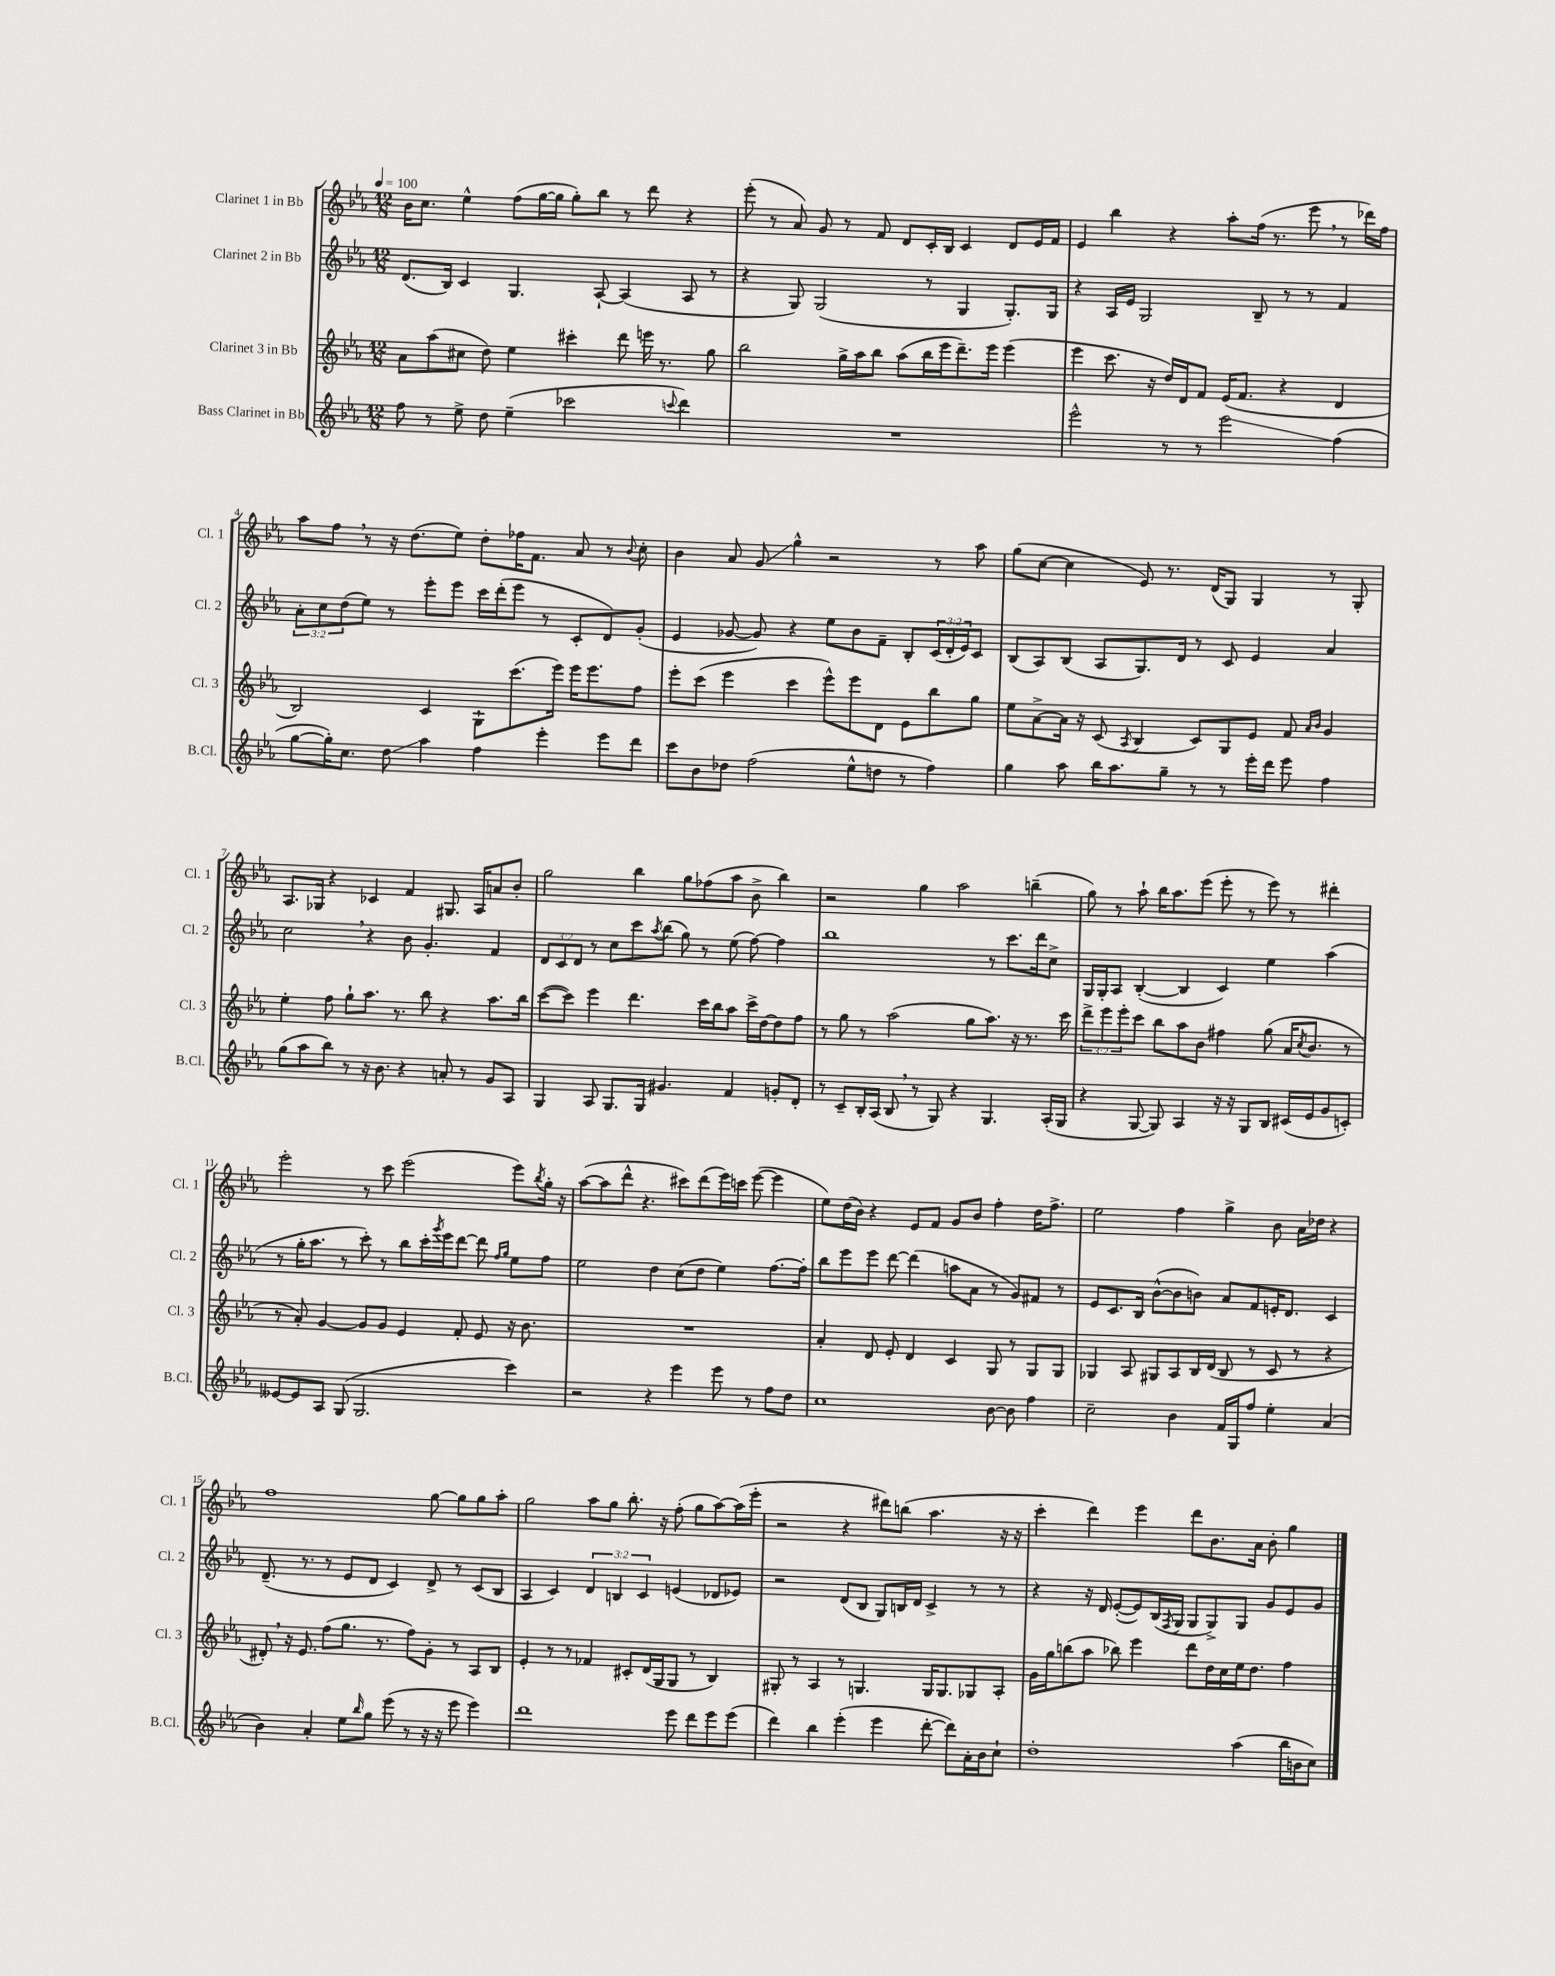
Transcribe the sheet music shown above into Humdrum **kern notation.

**kern	**kern	**kern	**kern
*staff4	*staff3	*staff2	*staff1
*clefG2	*clefG2	*clefG2	*clefG2
*k[b-e-a-]	*k[b-e-a-]	*k[b-e-a-]	*k[b-e-a-]
*M12/8	*M12/8	*M12/8	*M12/8
*MM100	*MM100	*MM100	*MM100
8ff	8a-	(8.d	16b-
.	.	.	8.cc
8r	(8aa-	.	.
.	.	16B-)	.
8ee-^	8cc#	4c	4ee-^^
8dd	8dd)	.	.
(4ee-~	4ee-	4.G	(8ff
.	.	.	[16gg
.	.	.	16gg]
2ccc-	4ccc#'	.	8gg')
.	.	[8A-`	8bb-
.	8ddd	(4A-]	8r
.	16eee	.	8ddd
.	8.r	.	.
8qqccc	.	.	.
4ddd)	.	8A-	4r
.	8gg	8r	.
=	=	=	=
1.r	2bb-	4r	(8eee-'
.	.	.	8r
.	.	8G)	8a-)
.	.	(2G	8g
.	16gg^	.	8r
.	16aa-	.	.
.	8bb-	.	8f
.	(8aa-	.	8d
.	16bb-	8r	16c'
.	16eee-	.	16B-
.	8.ddd~)	4G	4c
.	16eee-	.	.
.	(4eee-	8.G')	8d
.	.	.	16e-
.	.	16G	16f
=	=	=	=
2eee-^^	4eee-	4r	4e-
.	8.ccc	16A-	4bb-
.	.	16e-	.
.	.	2G	.
.	16r	.	.
8r	16dd)	.	4r
.	16d	.	.
8r	8f	.	.
2eee-	(16e-	.	8aa-'
.	8.f	.	.
.	.	8B-~	(16ff
.	.	.	8.r
.	4r	8r	.
.	.	8r	8eee-
(4ff	4d	4f	8r
.	.	.	16ddd-)
.	.	.	16ff
=	=	=	=
[8gg	2B-)	12a-'	8aa-
.	.	12cc	.
16gg'])	.	.	8ff
.	.	(12dd	.
8.cc	.	.	.
.	.	8ee-)	8r
8dd	.	8r	16r
.	.	.	(8.dd
4aa-	4c	8eee-'	.
.	.	8eee-	8ee-)
4ff	8G`	16ccc	8dd'
.	.	(16ddd'	.
.	(8.ccc	8eee-	16ff-
.	.	.	8.f
4eee-'	.	8r	.
.	16eee-)	.	.
.	16eee-	8c'	8a-
.	8.eee-	.	.
8eee-	.	8d)	8r
.	.	.	8qqb-
8ddd	8ff	(8g'	8cc'
=	=	=	=
8ccc	8eee-'	4e-	4b-
8b-	(8ccc	.	.
8dd-	4eee-	[8g-	8a-
(2ff	.	8g-])	8g
.	4ccc	4r	4gg^^
.	8eee-^^)	8ee-	2r
8ee-^^	8eee-	8b-	.
8dd	8d	8f~	.
8r	8e-	8B-'	.
4ff)	8bb-	(24c	8r
.	.	24d'	.
.	.	24e-)	.
.	8gg	8c	8aa-
=	=	=	=
4gg	8ee-	(8B-	(8gg
.	[8a-^	8A-)	[8cc
8aa-	16a-]	(8B-	4cc]
.	16r	.	.
16bb-	(8c	8A-	.
8.aa-	.	.	.
.	8qA-	.	.
.	4B-	8.G)	8e-)
8gg~	.	.	8.r
.	.	16d	.
8r	8c)	8r	.
.	.	.	(16d
8r	8G	8c	8G)
16eee-'	8e-	4e-	4G
16ddd	.	.	.
8eee-	8f	.	.
.	16qqa-	.	.
.	16qqb-	.	.
4ff	4g	4a-	8r
.	.	.	8G'
=	=	=	=
(8gg	4ee-'	2cc	8.A-
8aa-	.	.	.
.	.	.	16G-
8bb-)	8ff	.	4r
8r	8gg`	.	.
16r	8.aa-	4r	4c-
8.b-	.	.	.
.	8.r	.	.
4r	.	8b-	4f
.	8bb-	4.g'	.
8a'	4r	.	8.G#
8r	.	.	.
.	.	.	16A-
8g	8.aa-	4f	8a
8A-	.	.	8b-'
.	16bb-	.	.
=	=	=	=
4G	([8ccc	12d	2gg
.	.	12c	.
.	8ccc])	.	.
.	.	12d	.
8A-	4eee-	8r	.
8.G	.	8cc	.
.	4.ddd	8ccc	4bb-
16G	.	.	.
.	.	8qaa-	.
4.g#	.	(8bb-	.
.	.	8gg)	8gg
.	16ccc	8r	(8ff-
.	16bb-	.	.
4f	8aa-	(8ee-	8aa-
.	16ccc^	[8ff)	8b-^
.	[16dd	.	.
8g'	8dd]	4ff]	4bb-)
8d'	8ff	.	.
=	=	=	=
8r	8r	1bb-	2r
8c~	8gg	.	.
16B-'	8r	.	.
(16A-	.	.	.
8B-	(2aa-	.	.
8r	.	.	4gg
8G)	.	.	.
4r	.	.	2aa-
.	8gg	.	.
4.G	8.aa-)	8r	.
.	.	8.ccc	.
.	16r	.	.
.	8.r	.	(4bb~
.	.	16ddd	.
(16A-'	.	8cc^	.
16G	16ccc	.	.
=	=	=	=
4r	12ddd^	16G	8gg)
.	.	16G'	.
.	12eee-	.	.
.	.	8A-	8r
.	12eee-'	.	.
[8G	8ccc	([4B-'	8aa-`
8G])	8bb-	.	16bb-
.	.	.	8.aa-
4A-	8aa-	4B-]	.
.	8b-	.	(8eee-
16r	4ff#	4c)	8eee-'
16r	.	.	.
8G	.	.	8r
8B-	(8gg	4ee-	8eee-)
(16c#	16a-	.	8r
.	8qcc	.	.
16e-	8.b-	.	.
8g	.	(4aa-	4ddd#'
8c')	8r	.	.
=	=	=	=
[8e--	8r	8r	2eee-'
8e--]	8a-')	16gg'	.
.	.	8.aa-	.
8A-	[4g	.	.
(8G	.	8r	.
2.G	8g]	8ccc')	8r
.	8g	8r	8ccc
.	4e-	8bb-	(2eee-
.	.	16ccc'	.
.	.	8qggg	.
.	.	16eee-	.
.	8f'	[8ddd	.
.	8e-	8ddd]	.
.	.	16qqff	.
.	.	16qqgg	.
4ccc)	16r	8ee-	8eee-)
.	8.b-	.	.
.	.	.	8qbb-
.	.	8ff	16gg'
.	.	.	16r
=	=	=	=
2r	1.r	2ee-	([8aa-
.	.	.	8aa-]
.	.	.	8ddd^^
.	.	.	4.r
4r	.	4dd	.
4eee-	.	(8cc	8ccc#)
.	.	8dd	(8ddd
8eee-	.	4ee-)	16eee-)
.	.	.	16ccc
8r	.	.	([8eee-
8ff	.	[8.ff	4eee-]
8dd	.	.	.
.	.	16ff']	.
=	=	=	=
1cc	4a-'	8bb-	8ee-)
.	.	8eee-	(16dd
.	.	.	16b-)
.	8d	8eee-	4r
.	8e-'	[8ddd	.
.	4d	(4ddd]	8e-
.	.	.	8f
.	4c	8aa	8g
.	.	8a-	8b-
[8b-	8G	8r	4ff'
8b-]	8r	8g)	.
4ff	8G	8f#	16dd
.	.	.	8.ff^
.	8G	8r	.
=	=	=	=
2cc~	4G-	8e-	2ee-
.	.	8.c	.
.	8A-	.	.
.	.	16B-	.
.	8G#	([8b-^^	.
4b-	8A-	8b-]	4ff
.	16B-	8b)	.
.	(16d	.	.
16f	8B-	8a-	4gg^
16G	.	.	.
8ff	8r	8f	.
4ee-'	8c	16e'	8b-
.	.	8.d	.
.	8r	.	16a-
.	.	.	16dd-
(4a-	4r	4c	4r
=	=	=	=
4b-)	8d#')	(8.d~	1ff
.	16r	.	.
.	8.e-	8.r	.
4a-'	.	.	.
.	(8ff	8r	.
8ee-	8.gg	8e-	.
16qqbb-	.	.	.
8gg	.	8d	.
.	8.r	.	.
(8eee-	.	4c)	.
8r	8ff)	.	.
16r	8g'	8d^	[8gg
16r	.	.	.
8eee-	8r	8r	8gg]
4eee-)	8A-	(8c	8gg
.	8B-	8B-	8aa-'
=	=	=	=
1ddd	4e-'	4A-	2gg
.	8r	4c)	.
.	8r	.	.
.	4f-	6d	8aa-
.	.	.	8gg
.	.	6B	.
.	8c#'	.	8.bb-'
.	.	6c	.
.	(16d	.	.
.	16G	.	16r
8eee-	8G	(4e	(8ff'
8ddd	8r	.	8gg
8eee-	4B-)	8d-	[8aa-)
(8eee-	.	8e-)	(16aa-]
.	.	.	16eee-'
=	=	=	=
4ddd)	8G#'	2r	2r
.	8r	.	.
4bb-	4A-	.	.
(4eee-'	8r	(8d	4r
.	4.G	8B-	.
4eee-	.	8G)	8ddd#)
.	.	16B	(8bb
.	.	16d	.
[8ddd'	16G	4c^	4.aa-
.	8.G	.	.
8ddd])	.	.	.
16a-'	8G-	8r	.
16b-	.	.	.
8cc`	8A-'	8r	16r
.	.	.	16r
=	=	=	=
1dd'	16g	4r	4ccc'
.	16gg	.	.
.	(8bb	.	.
.	8aa-	16r	4ddd)
.	.	16d	.
.	8bb-)	([8e-'	.
.	4eee-	8e-])	4eee-
.	.	(16B-	.
.	.	8qF	.
.	.	16G	.
.	8ddd	8G	8ddd
.	16dd	8G^)	8.b-
.	16cc	.	.
(4aa-	16ee-	8G	.
.	8.dd	.	16a-
.	.	8g	8b-'
16bb-	4ff	8e-	4gg
16b	.	.	.
8cc)	.	8g	.
==	==	==	==
*-	*-	*-	*-
